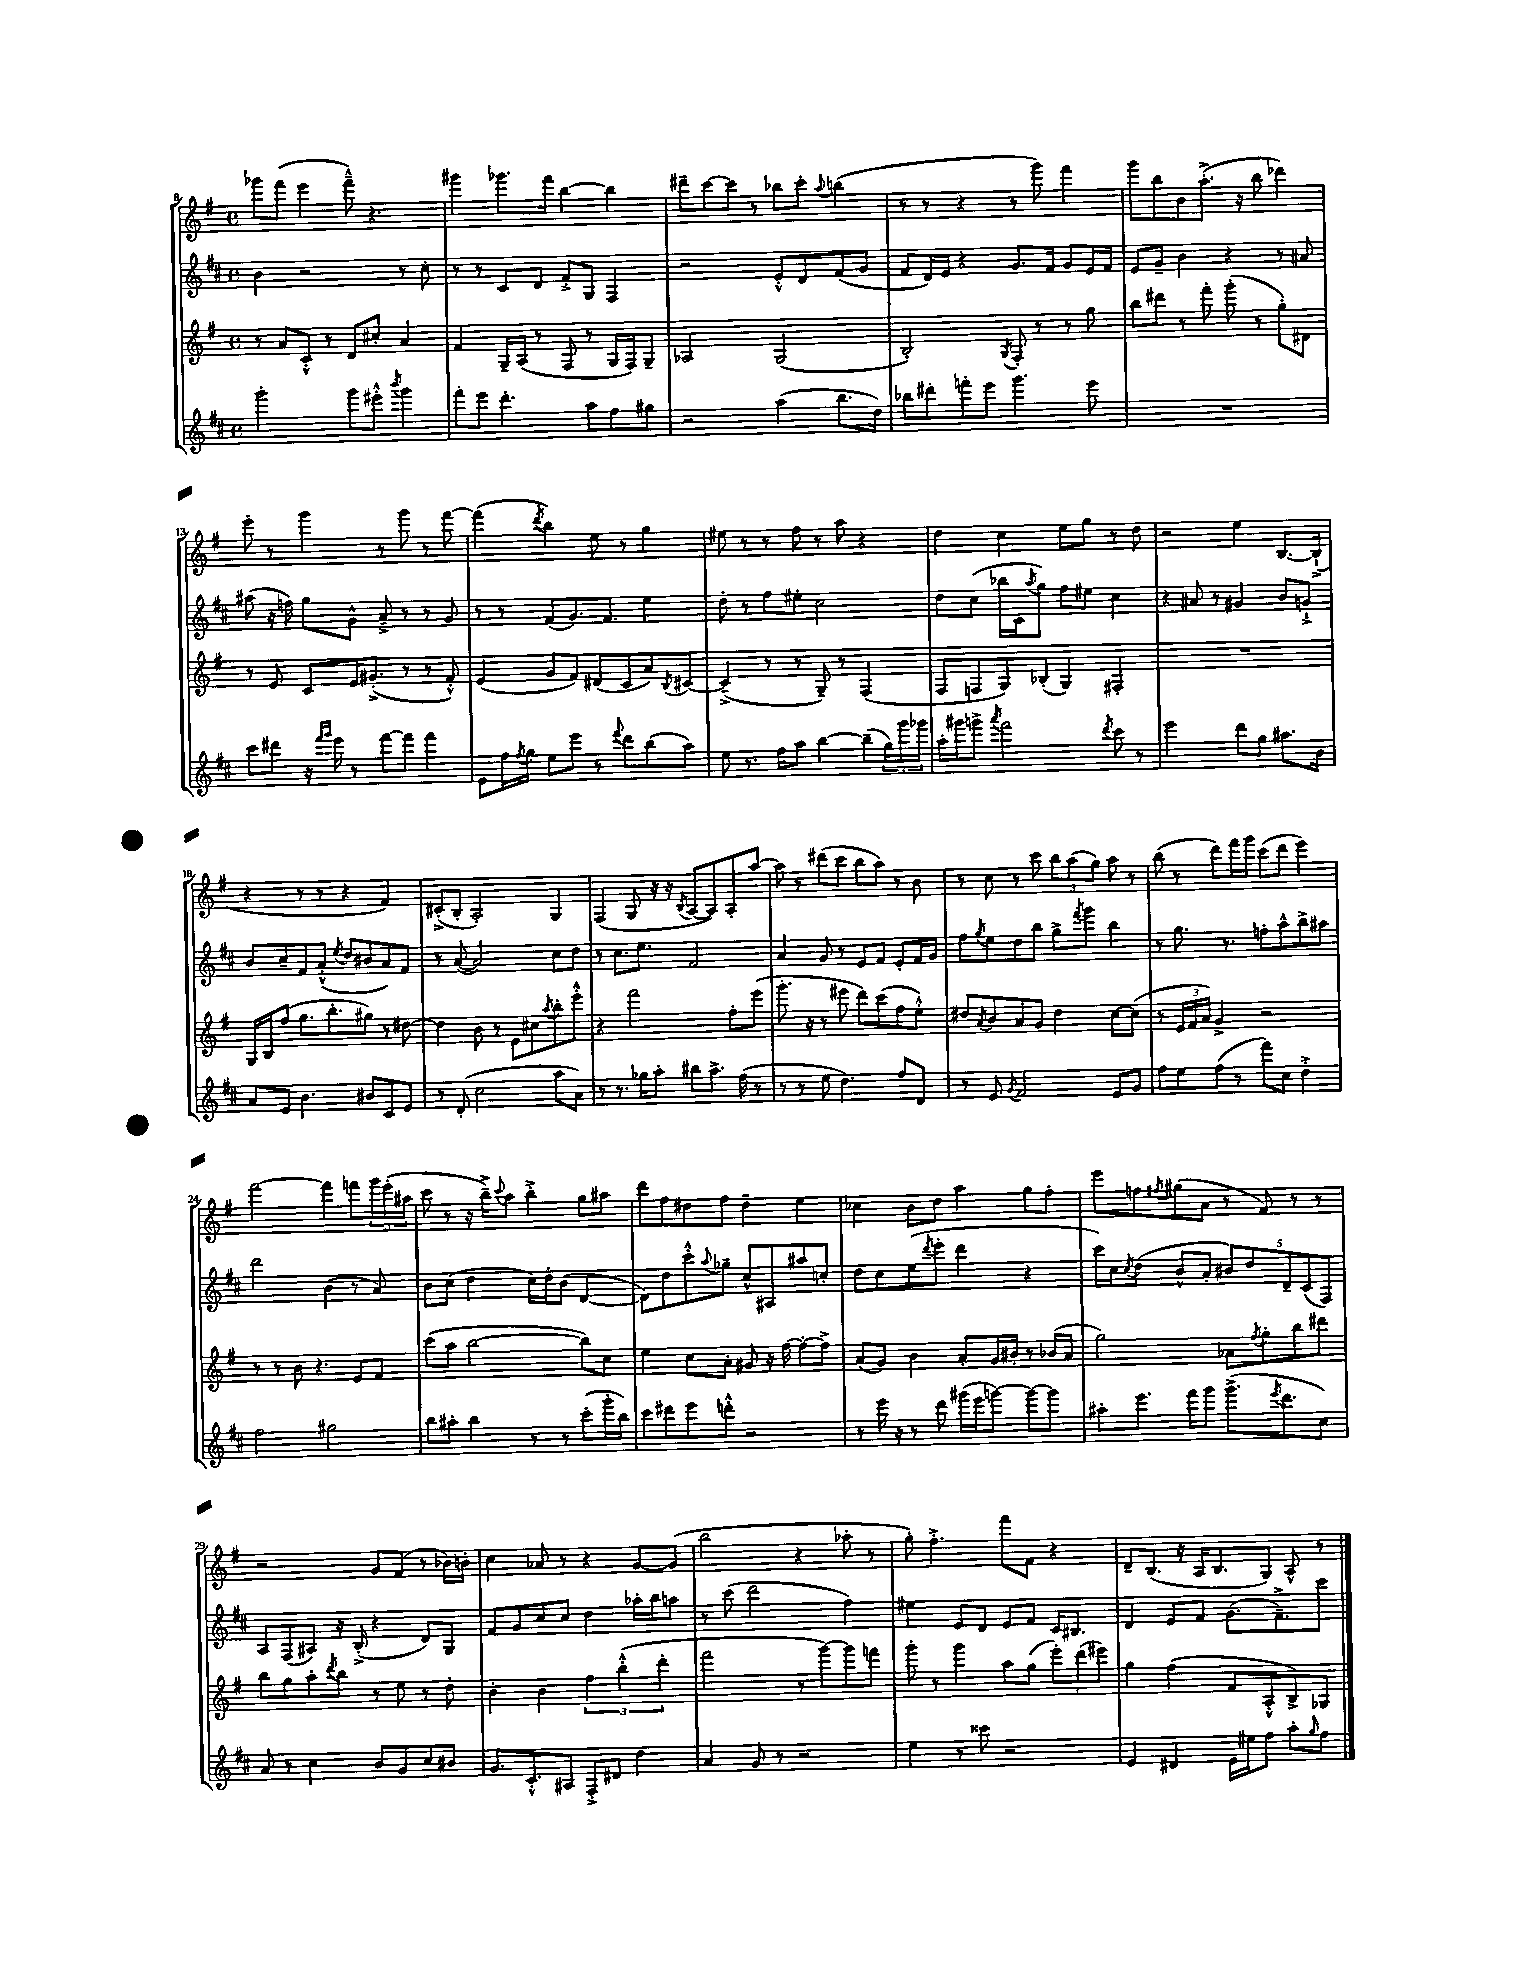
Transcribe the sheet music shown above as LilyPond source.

<<
\new StaffGroup <<
\new Staff = "s0" {
    \clef treble \key g \major \defaultTimeSignature \time 4/4
    ges'''8 fis'''8( e'''4 fis'''8---^) r4. |
    gis'''4 ges'''8. fis'''16 b''4~ b''4 |
    dis'''8-- c'''8~ c'''8 r8 bes''8 c'''8-. \appoggiatura { a''8 } b''4( |
    r8 r8 r4 r8 g'''8) fis'''4 |
    g'''8 b''8 b'8 a''8.-.->( r16 b''8 des'''4) |
    e'''8-. r8 g'''4 r8 g'''8 r8 fis'''8~ |
    fis'''4( \acciaccatura { d'''8 } b''4) e''8 r8 g''4 |
    eis''8 r8 r8 fis''8 r8 a''8 r4 |
    d''4 c''4 e''8 g''8 r8 d''8 |
    r2 e''4 b8.~ b16-!->( |
    r4 r8 r8 r4 fis'4) |
    cis'8-.->( b8-. a2-.) g4 |
    fis4( g8 r16 r16 \acciaccatura { b8 } a8~ a8) a8-. a''8~ |
    a''8 r8 dis'''8( c'''8 b''8 a''8) r8 b'8 |
    r8 c''8 r8 c'''8 \tuplet 3/2 { b''8 a''8( g''8) } a''8 r8 |
    b''8( r8 d'''8) fis'''16 g'''16 c'''8( d'''8 e'''4) |
    fis'''2~ fis'''4 f'''8 \tuplet 3/2 { g'''16 e'''16-.( ais''16 } |
    c'''8 r8 r16 b''16--->) \appoggiatura { c'''8 } a''8 b''4-.-> g''8 ais''8 |
    d'''8 fis''8 dis''8 fis''8 dis''4-- e''4 |
    ces''4 b'8 d''8 a''4 g''8 fis''8-. |
    e'''8 f''8 \acciaccatura { fis''8 } gis''8( a'8 r8 fis'8) r8 r8 |
    r2 g'8 fis'8( r8 bes'16) b'16-. |
    c''4 aes'8 r8 r4 g'8~ g'8( |
    b''2 r4 aes''8-. r8 |
    g''8-.) fis''4.-.-> fis'''8 fis'8 r4 |
    d'8-- b8.( r16 a16 b8. g8) a8-^ r8 \bar "|." |
}
\new Staff = "s1" {
    \clef treble \key d \major \defaultTimeSignature \time 4/4
    b'4 r2 r8 cis''8-. |
    r8 r8 cis'8 d'8 fis'8-.-> g8 fis4 |
    r2 e'8-.-^ d'8 fis'8( g'8 |
    fis'8 d'16) e'16 r4 g'8. fis'16 g'8 e'16 fis'16 |
    e'8 g'8-- b'4 r4 r8 ais'8 |
    ais''8( r16 f''16) g''8 g'8-^ a'8---> r8 r8 g'8 |
    r8 r8 fis'8( g'8.) fis'8. e''4 |
    d''8-. r8 fis''8 eis''8-. cis''2 |
    d''8 cis''8( bes''16 cis'16 \acciaccatura { a''8 } g''8) fis''8 eis''8 cis''4 |
    r4 ais'8 r8 gis'4 b'8 g'8-!-> |
    b'8 cis''8-- fis'8 a'8-.-^( \acciaccatura { e''8 } d''8 bis'8 a'8) fis'8 |
    r8 a'8~( a'2) cis''8 d''8 |
    r8 cis''8. e''8. fis'2 |
    a'4 g'8 r8 e'8 fis'8 e'8-. fis'16 g'16 |
    fis''8 \acciaccatura { g''8 } e''8 d''8 b''8 g''8-> \acciaccatura { fis'''8 } g'''8 b''4 |
    r8 g''8. r8. f''8-. a''8-^ b''8-> ais''8 |
    d'''2 b'4( r8 a'8) |
    b'8 cis''8( d''4 cis''16) d''16-. b'8( d'4~ |
    d'8) d''8 cis'''8-.-^ \appoggiatura { a''8 } ges''8-- cis''8-^ ais8 ais''8 c''8-. |
    d''8 cis''8 e''8( \acciaccatura { d'''8 } e'''8-. d'''4 r4 |
    cis'''16) cis''16 \acciaccatura { cis''8 } d''8( b'8-^ a'8-. \tuplet 5/4 { bis'8) d''8 d'8-- cis'8( fis8) } |
    a8 fis8( ais8) r16 b16-.->( r4 d'8) g8 |
    fis'8 g'8 cis''8 cis''8 d''4 aes''16-. b''16 a''8 |
    r8 cis'''8( d'''2 fis''4) |
    eis''4 e'8 d'8 e'8 fis'8 cis'16 bis8. |
    d'4 e'8 fis'8 g'8.( fis'8.--->) cis'''8 \bar "|." |
}
\new Staff = "s2" {
    \clef treble \key g \major \defaultTimeSignature \time 4/4
    r8 a'8 c'8-.-^ r8 d'8 cis''8-. a'4 |
    fis'4 g16-- a16( r8 fis8 r8 g16 fis16) g8-- |
    aes2 g2( |
    b2-.) \acciaccatura { g8 } fis8-. r8 r8 g''8 |
    b''8 dis'''8 r8 fis'''8-. g'''8-.( r8 g''8-.) dis'8 |
    r8 e'8 c'8 e'16 gis'8.-.->( r8 r8 fis'8-.-^) |
    e'4( g'8 fis'8) dis'8( c'8 a'8) \acciaccatura { b8 } cis'8~ |
    cis'4--->( r8 r8 g8--) r8 fis4( |
    fis8 f8 g8) bes8-.( g4) fis4-. |
    R1 |
    g16 b16 fis''8( g''8. b''8.-. gis''8) r8 dis''8~ |
    dis''4 b'8 r8 e'8 cis''8 \acciaccatura { a''8 } b''8-. e'''8-.-^ |
    r4 fis'''2 fis''8-. e'''8( |
    g'''8.-. r16 r8 eis'''8 d'''8) c'''8( fis''8 e''8-.-^) |
    dis''8 \acciaccatura { a'8 } b'8 a'8 g'8 dis''4 c''8~ c''8( |
    r8 \tuplet 3/2 { e'16 fis'16 a'16) } g'4-> r2 |
    r8 r8 b'8 r4. e'8 fis'8 |
    c'''8( a''8 b''2~ b''8) c''8 |
    e''4 c''8 a'8-. gis'8 r16 fis''16~ fis''8~-. fis''8-> |
    a'8( g'8) b'4 a'8-. g'16 bis'16-. r8 bes'16( a'16 |
    g''2) aes'8 \acciaccatura { fis''8 } g''8-. b''8 dis'''8 |
    b''8 g''8 a''8-. \acciaccatura { d'''8 } b''8 r8 e''8 r8 d''8-. |
    b'4-. b'4 \tuplet 3/2 { fis''4 b''4-.-^( d'''4-. } |
    fis'''2 r8 g'''8~) g'''8 f'''8 |
    g'''8-. r8 g'''4 a''8 g''8( \tuplet 3/2 { e'''8-.) d'''8( eis'''8) } |
    g''4 fis''4( fis'8 a8-.-^ b8->) ges8 \bar "|." |
}
\new Staff = "s3" {
    \clef treble \key d \major \defaultTimeSignature \time 4/4
    g'''2-. g'''8 eis'''8-.-^ \acciaccatura { b'''8 } g'''4 |
    fis'''8-. e'''8 d'''4.-. a''8 fis''8 gis''8 |
    r2 a''4( b''8. d''16) |
    bes''8 dis'''8-. f'''8-. e'''8 g'''4. e'''8 |
    R1 |
    cis'''8 dis'''8 r16 \grace { fis'''16 g'''16 } e'''16 r8 fis'''8~ fis'''8 fis'''4 |
    e'8 fis''16 \acciaccatura { fis''8 } g''16 e''8 e'''8 r8 \appoggiatura { fis'''8 } d'''8 b''8( a''8) |
    e''8 r8. fis''16 a''8 b''4~ b''8--( \tuplet 3/2 { g''16) g'''16 ges'''16 } |
    a''16-. gis'''16 g'''8-> \acciaccatura { a'''8 } fis'''2 \acciaccatura { d'''8 } cis'''8 r8 |
    e'''2 d'''8 g''8 ais''8. b'16 |
    a'8 e'8 b'4. bis'8 cis'8 e'8 |
    r8 d'8-.( cis''2 a''8 a'8) |
    r8 r8. ges''16 a''8-. bis''8 a''8.-> fis''16( r8 |
    r8 r8 e''8 d''4.) fis''8 d'8 |
    r8 e'8 \acciaccatura { g'8 } fis'2 e'8 g'8 |
    fis''8 e''8 fis''8( r8 fis'''8) cis''8 d''4-.-> |
    fis''2 gis''2 |
    b''8 ais''8-. b''4 r8 r8 cis'''8-.( g'''16-. b''16) |
    cis'''8 dis'''8 e'''8 d'''8-.-^ r2 |
    r8 e'''16 r16 r8 d'''8 gis'''16( e'''16 g'''8~) g'''8~ g'''8 |
    ais''8-. e'''8. fis'''16 g'''8 g'''8.->( \acciaccatura { e'''8 } d'''8. cis''8) |
    a'8 r8 cis''4 b'8 g'8 cis''8 bis'8 |
    g'8. cis'8.-.-^ ais8 fis8-.-> dis'8 d''4 |
    a'4 g'8 r8 r2 |
    e''4 r8 cisis'''8 r2 |
    e'4 dis'4 e'16 eis''16 fis''8 a''8-. \grace { g''16 } fis''8 \bar "|." |
}
>>
>>
\layout { \context { \Score currentBarNumber = #8 } }
